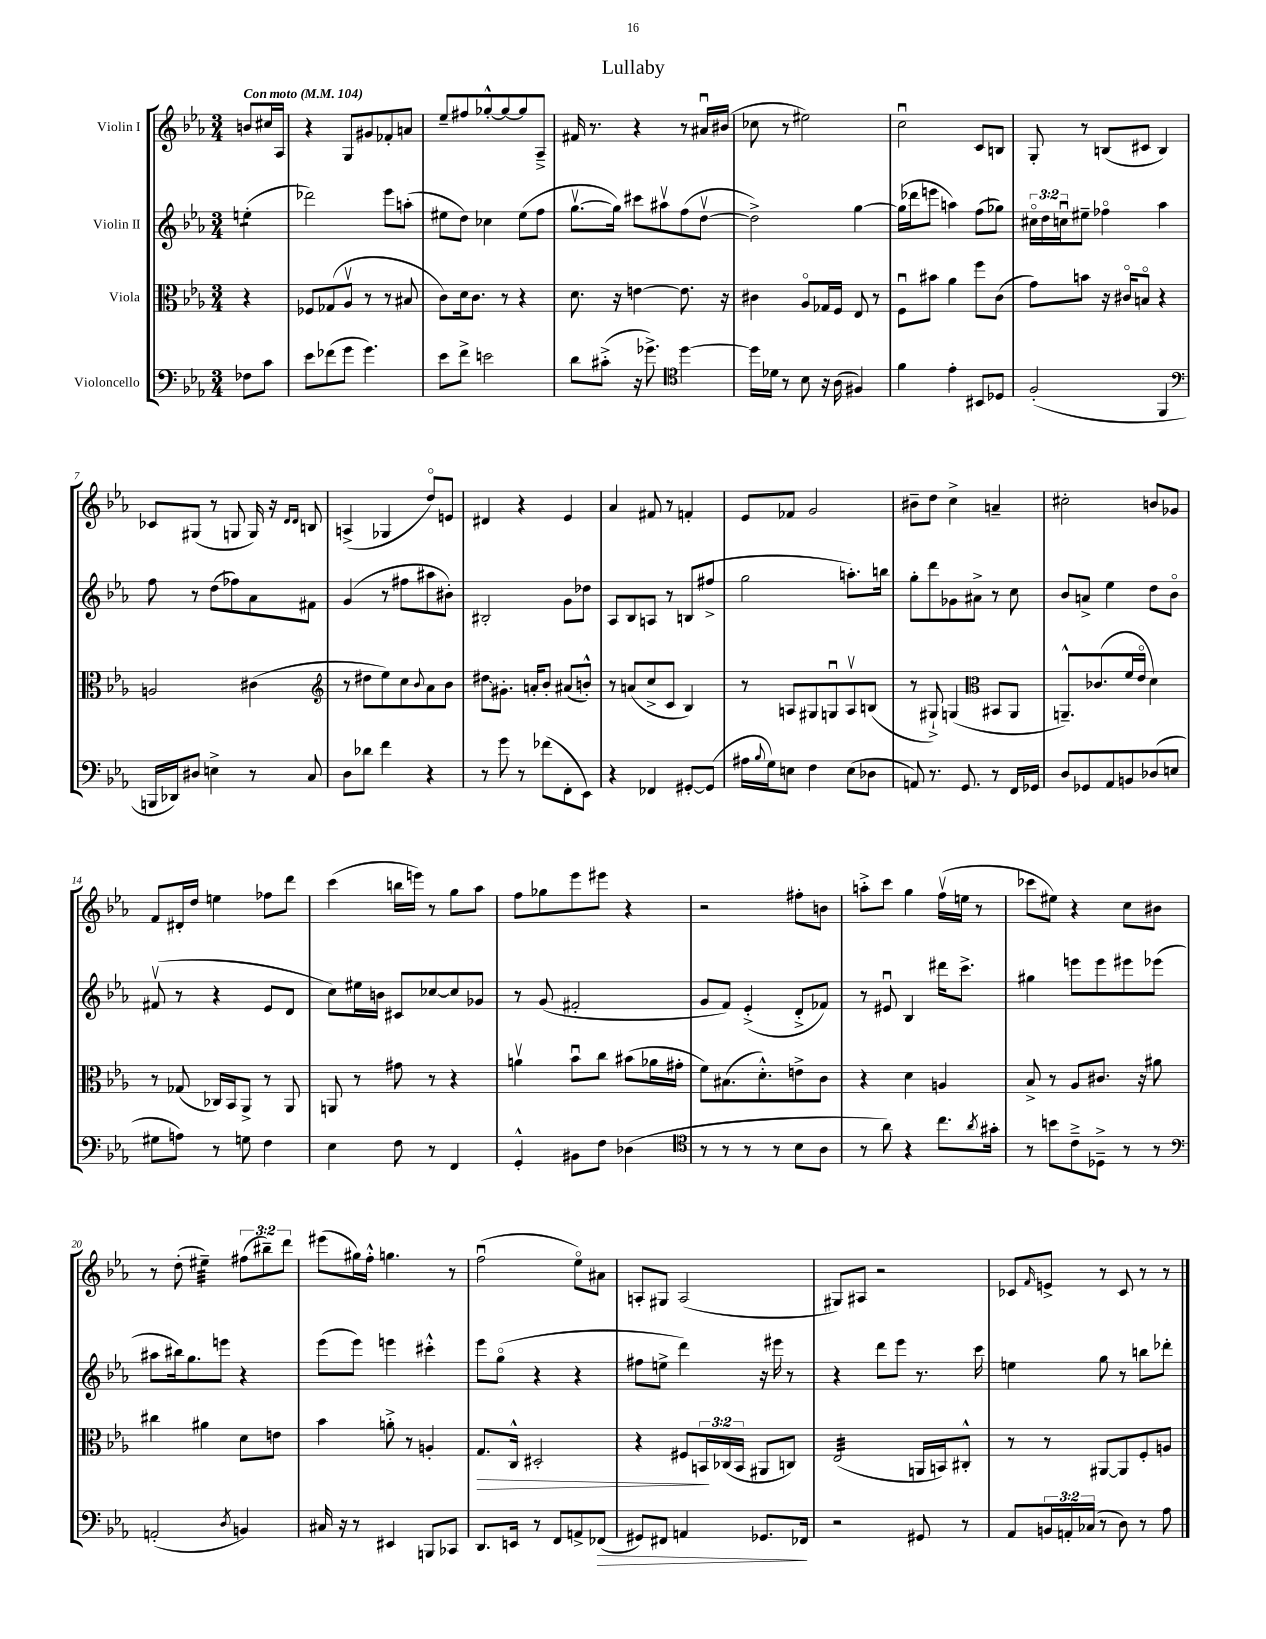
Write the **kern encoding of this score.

**kern	**kern	**kern	**kern
*staff4	*staff3	*staff2	*staff1
*clefF4	*clefC3	*clefG2	*clefG2
*k[b-e-a-]	*k[b-e-a-]	*k[b-e-a-]	*k[b-e-a-]
*M3/4	*M3/4	*M3/4	*M3/4
*MM104	*MM104	*MM104	*MM104
8F-	4r	(4ee'	8b
8c	.	.	16cc#
.	.	.	16A-
=	=	=	=
8e-	8F-	2ddd-)	4r
(8f-	(8G-	.	.
8g	8A-v	.	8G
4.g)	8r	.	8g#
.	8r	8eee-	8f-'
.	8B#	(8aa'	8a
=	=	=	=
8e-	8c)	8ee#	8ee-~
8f^	16d	8dd)	8ff#
.	8.c	.	.
2e	.	4cc-	[8gg-'^^
.	8r	.	8gg-_
.	4r	(8ee#	8gg-]
.	.	8ff	8A-~^
=	=	=	=
8d	8.d	[8.ggv	16f#
.	.	.	8.r
(8c#'^	.	.	.
.	16r	16gg])	.
16r	[4e	8ccc#	4r
8.g-^)	.	.	.
.	.	8aa#v	.
*clefC4	*	*	*
[4dd	8.e]	(8ff	8r
.	.	[8ddv	16a#u
.	16r	.	(16b#
=	=	=	=
16dd]	4c#	2dd^])	8cc-
16d-	.	.	.
8r	.	.	8r
8B-	8A-o	.	2ee#)
16r	16G-	.	.
(16A-	16F	.	.
4F#)	8E-	[4gg	.
.	8r	.	.
=	=	=	=
4f	8Fu	(16gg]	2ccu
.	.	16ddd-	.
.	8b#	8eee	.
4e-'	4a-	4aa)	.
8BB#	8ff	(8ff	8c
8D-	(8c	8gg-)	8B
=	=	=	=
(2F'	8g)	24cc#o	8G'
.	.	24dd	.
.	.	24ccu	.
.	8b	8ee#~	8r
.	16r	4ff-o	(8B
.	16c#o	.	.
.	8Bo	.	8c#
4FF	4r	4aa-	4B)
=	=	=	=
*clefF4	*	*	*
16BBB	2A	8ff	8c-
16DD-)	.	.	.
8D#	.	8r	(8G#
4E^	.	(8dd	8r
.	.	8ff-)	8G
8r	(4c#	8a-	16G)
.	.	.	16r
.	.	.	16qqd
.	.	.	16qqd
8C	.	8f#	8B
=	=	=	=
*	*clefG2	*	*
8D	8r	(4g	(4A^
8d-	8dd#	.	.
4f	8ee-)	8r	4G-
.	8cc	8ff#	.
.	8qqb-	.	.
4r	8a-	8aa#	8ddo)
.	8b-	8b#')	8e
=	=	=	=
8r	8dd#	2B#'	4d#
8g	8.g#'	.	.
8r	.	.	4r
.	16a'	.	.
(8f-	8b-'	.	.
8FF'	(8a#	8g	4e-
8EE-)	8b'^^)	8dd-	.
=	=	=	=
4r	8r	8A-	4a-
.	(8a	8B-	.
4FF-	8cc^	8A	8f#
.	8c	8r	8r
[8GG#'	4B-)	(8B	4f'
(8GG#]	.	8ff#^	.
=	=	=	=
16A#	8r	2gg	8e-
8qqB-	.	.	.
16G)	.	.	.
8E	8A	.	8f-
4F	8G#	.	2g
.	8Gu	.	.
(8E	8Av	8.aa')	.
8D-	(8B	.	.
.	.	16bb	.
=	=	=	=
8AA)	8r	8gg'	8b#~
8.r	8G#`^)	8ddd	8dd
.	(4G	8g-	4cc^
8.GG	.	.	.
.	.	8a#^	.
*	*clefC3	*	*
8r	8BB#	8r	4a~
16FF	8AA-	8cc	.
16GG-	.	.	.
=	=	=	=
8D	8.AA~^^)	8b-	2cc#'
8GG-	.	8a^	.
.	(8.c-	.	.
8AA-	.	4ee-	.
8BB	16f	.	.
.	16e-o	.	.
(8D-	4d)	8dd	8b
8E	.	8b-o	8g-
=	=	=	=
8G#	8r	(8f#v	8f
8A)	(8G-	8r	16d#'
.	.	.	16dd
8r	16C-)	4r	4ee
.	16BB-	.	.
8G	8AA-^	.	.
4F	8r	8e-	8ff-
.	8AA-	8d	8ddd
=	=	=	=
4E-	8AA	8cc)	(4ccc
.	8r	16ee#	.
.	.	16b	.
8F	8g#	8c#	16bb
.	.	.	16eee)
8r	8r	[8cc-	8r
4FF	4r	8cc-]	8gg
.	.	8g-	8aa-
=	=	=	=
4GG'^^	4av	8r	8ff
.	.	(8g	8gg-
8BB#	8b-u	2f#'	8eee-
8F	8cc	.	8eee#
(4D-	(8b#	.	4r
.	16a-	.	.
.	16g#'	.	.
=	=	=	=
*clefC4	*	*	*
8r	8f)	8g	2r
8r	(8.B#	8f)	.
8r	.	(4e-'^	.
.	8.d'^^)	.	.
8r	.	.	.
8B-	8e^	8d'^	8ff#'
8A-	8c	8f-)	8b
=	=	=	=
8r	4r	8r	8aa'^
8a-)	.	8e#u	8ccc
4r	4d	4B-	4gg
8.cc	4A	16ddd#	(16ffv
.	.	8.ccc^	16ee
.	.	.	8r
8qa-	.	.	.
16g#'	.	.	.
=	=	=	=
8r	8B-^	4gg#	8ccc-
8b	8r	.	8ee#)
8c~^	8A-	8eee	4r
8D-~^	8.c#	8eee	.
8r	.	8eee#	8cc
.	16r	.	.
8r	8a#	(8eee-	8b#
=	=	=	=
*clefF4	*	*	*
(2AA'	4cc#	8aa#	8r
.	.	16bb#)	(8dd'
.	.	8.gg	.
.	4a#	.	4ee#~)
.	.	8eee	.
8qD	.	.	.
4BB)	8d	4r	(12ff#
.	.	.	12bb#~)
.	8e	.	.
.	.	.	12ddd
=	=	=	=
16C#	4b-	(8eee-	(8eee#
16r	.	.	.
8r	.	8eee-)	16gg#)
.	.	.	16ff'^^
4EE#	8a'^	4eee	4.gg
.	8r	.	.
8BBB	4A'	4ccc#'^^	.
8CC-	.	.	8r
=	=	=	=
8.DD	8.G	8eee-	(2ffu
.	.	(8ggo	.
16EE	16C^^	.	.
8r	2D#'	4r	.
8FF	.	.	.
8AA^	.	4r	8ee-o)
(8FF-	.	.	8a#
=	=	=	=
8GG#)	4r	8ff#	8A'
8FF#	.	8ee^	8G#
4AA	8F#	4ddd)	(2A
.	24BB	.	.
.	(24C-	.	.
.	24BB	.	.
8.GG-	8AA#	16r	.
.	.	16eee#	.
.	8C)	8r	.
16FF-	.	.	.
=	=	=	=
2r	(2E-	4r	8G#)
.	.	.	8A#
.	.	8ddd	2r
.	.	8eee-	.
8GG#	16AA	8.r	.
.	16BB)	.	.
8r	8C#'^^	.	.
.	.	16ccc	.
=	=	=	=
8AA-	8r	4ee	8c-
.	.	.	16qqf
24BB	8r	.	8e^
24AA'	.	.	.
(24C-	.	.	.
8r	[8AA#	8gg	8r
8D)	8AA#]	8r	8c-
8r	8F'	8bb	8r
8A-	8A	8ddd-'	8r
==	==	==	==
*-	*-	*-	*-
